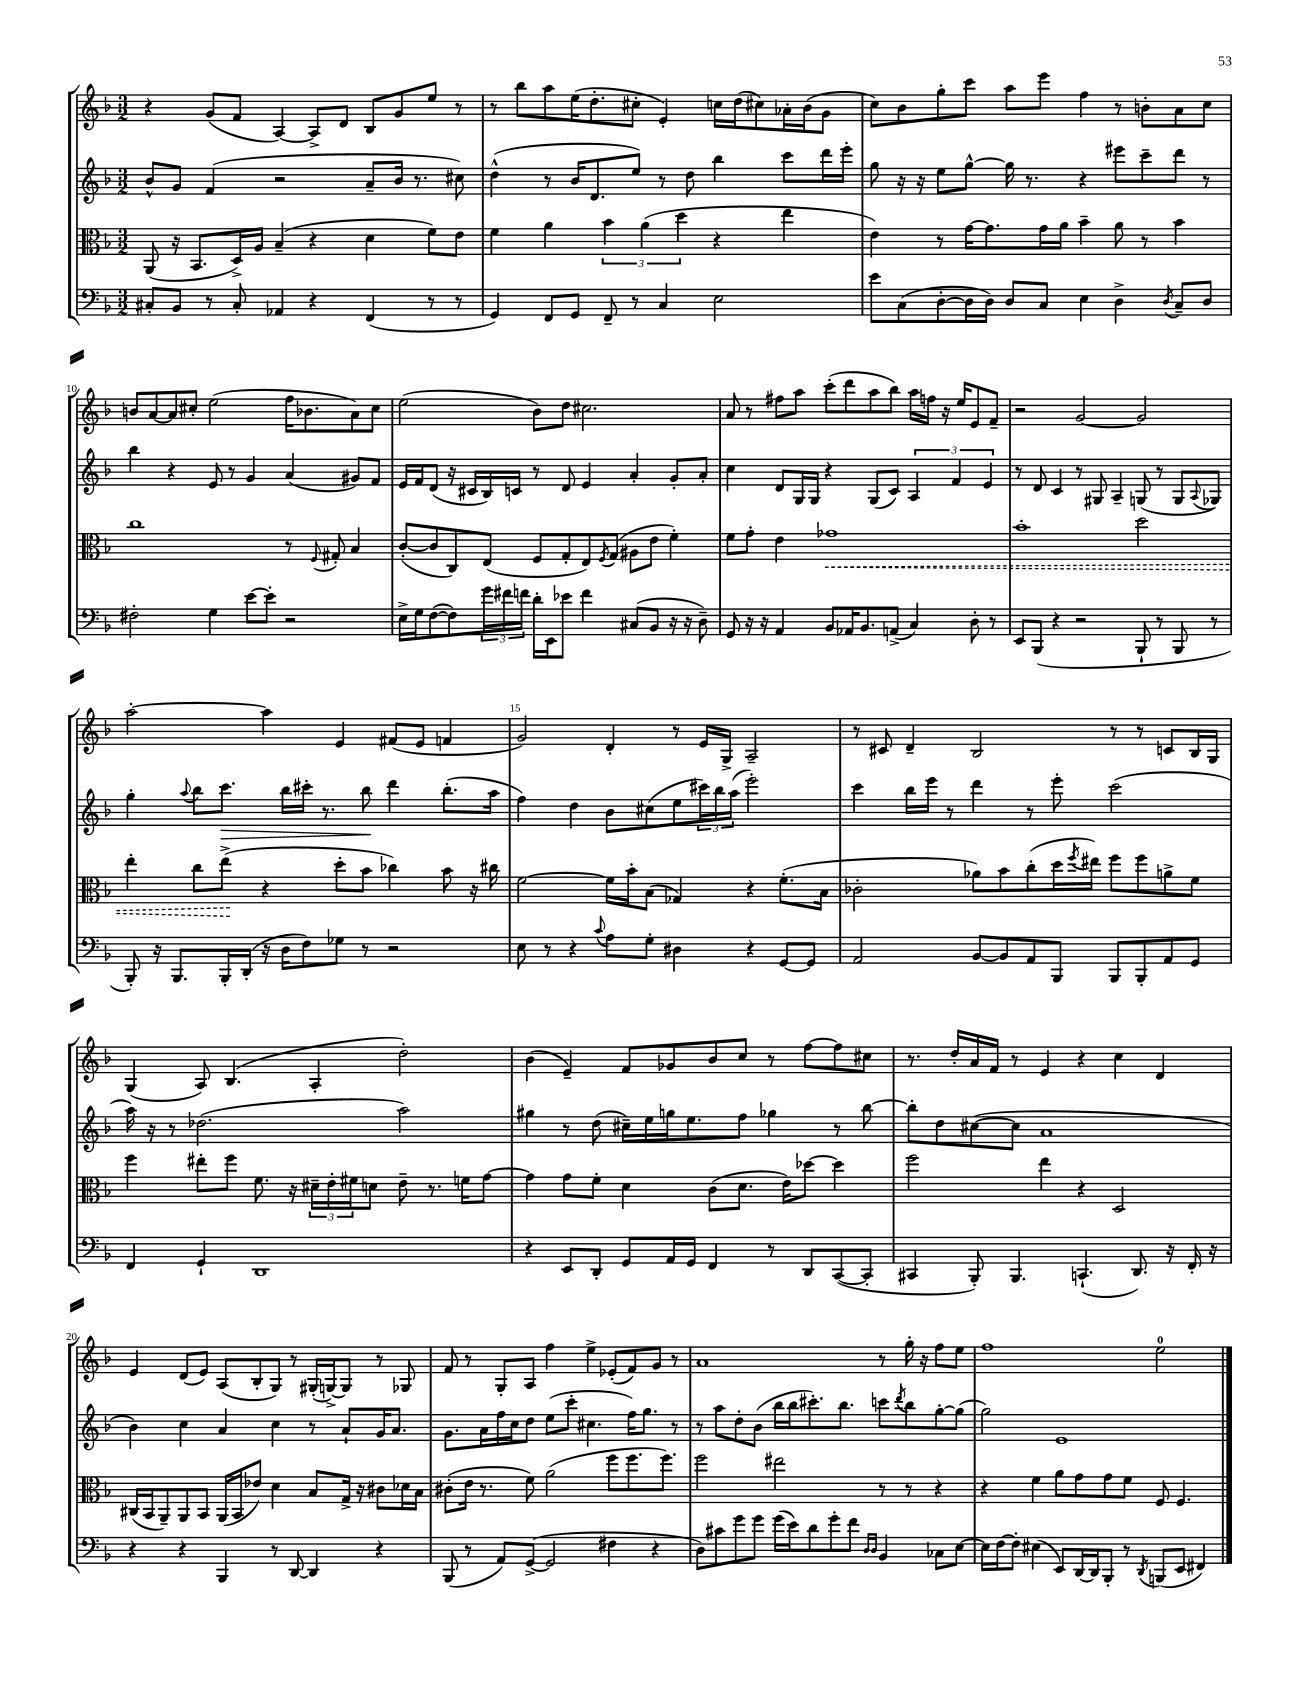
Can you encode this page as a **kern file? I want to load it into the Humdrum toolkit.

**kern	**kern	**kern	**kern
*staff4	*staff3	*staff2	*staff1
*clefF4	*clefC3	*clefG2	*clefG2
*k[b-]	*k[b-]	*k[b-]	*k[b-]
*M3/2	*M3/2	*M3/2	*M3/2
8C#'/L	(8AA/	8b-^^/L	4r
8BB-/J	16r	8g/J	.
.	8.BB-/L	.	.
8r	.	(4f/	(8g/L
8C#'/	16D^/L)	.	8f/J
.	16A/JJ	.	.
4AA-/	(4B-~/	2r	[4A/)
4r	4r	.	8A^/]L
.	.	.	8d/J
(4FF/	4d\	8a~/L	8B-/L
.	.	16b-/Jk	8g/
.	.	8.r	.
8r	8f\L)	.	8ee/J
8r	8e\J	8cc#\)	8r
=	=	=	=
4GG/)	4f\	(4dd^^\	8r
.	.	.	8bb-\L
8FF/L	4a\	8r	8aa\
8GG/J	.	16b-/LK	(16ee\K
.	.	8.d/	8.dd'\
8FF~/	6b-\	.	.
8r	.	8ee/J)	8cc#'\J
.	(6a\	.	.
4C/	.	8r	4e'/)
.	6dd\	.	.
.	.	8dd\	.
2E\	4r	4bb-\	16cc\LL
.	.	.	(16dd\J
.	.	.	8cc#\)
.	4ee\	8ccc\L	16a-'\L
.	.	.	(16b-\J
.	.	16ddd\L	8g\J
.	.	16eee'\JJ	.
=	=	=	=
8e\L	4e\)	8gg\	8cc\L)
(8C\	.	16r	8b-\
.	.	16r	.
[8D'\	8r	8ee\L	8gg'\
16D\]L	[16g\LK	[8gg^^\J	8ccc\J
16D\JJ)	8.g\]	.	.
8D/L	.	16gg\]	8aa\L
.	.	8.r	.
8C/J	16g\L	.	8eee\J
.	16a\JJ	.	.
4E\	4b-~\	4r	4ff\
4D^\	8a\	8eee#\L	8r
.	8r	8ccc~\	8b'\L
8qD/	.	.	.
8C~/L	4b-\	8ddd\J	8a\
8D/J	.	8r	8cc\J
=	=	=	=
2F#'\	1cc	4bb-\	8b/L
.	.	.	[8a/
.	.	4r	8a/]
.	.	.	8cc#'/J
4G\	.	8e/	(2ee\
.	.	8r	.
[8e\L	.	4g/	.
8e'\]J	.	.	.
2r	8r	(4a/	16ff\LK
.	.	.	8.b-\
.	8qqF/	.	.
.	8G#'/	.	.
.	4B-/	8g#/L)	8a\)
.	.	8f/J	8cc#\J
=	=	=	=
16E^\LL	([8c'/L	16e/LL	(2ee\
16G\J	.	16f/J	.
([8F\	8c/]	(8d/J	.
8F\])	8C/)	16r	.
.	.	16c#/LL	.
24g\L	(8E/J	16B-/)	.
24f#\	.	.	.
.	.	16c/JJ	.
24f\JJ	.	.	.
16d'\LL	8F/L	8r	8b-\L)
16EE\J	.	.	.
8e-\J	8G'/	8d/	8dd\J
4f\	8E/)	4e/	2.cc#\
.	8qF/	.	.
.	(8G/J	.	.
(8C#/L	8A#\L	4a'/	.
8BB-/J	8e\J	.	.
16r	4f'\)	8g'/L	.
16r	.	.	.
8D~\)	.	8a'/J	.
=	=	=	=
8GG/	8f\L	4cc\	8a/
16r	8g'\J	.	8r
16r	.	.	.
4AA/	4e\	8d/L	8ff#\L
.	.	16G/L	8aa\J
.	.	16G/JJ	.
8BB-/L	1g-	4r	(8ccc'\L
16AA-/K	.	.	8ddd\
8.BB-/	.	.	.
.	.	(8G/L	8aa\
(8AA^/J	.	8c/J)	8bb-\J)
4C/)	.	6A/	16aa\LL
.	.	.	16ff\JJ
.	.	.	16r
.	.	6f/	.
.	.	.	16ee/LK
8D'\	.	.	8e/
.	.	6e/	.
8r	.	.	8f~/J
=	=	=	=
8EE/L	1b-'	8r	2r
(8BBB-/J	.	8d/	.
4r	.	4c/	.
2r	.	8r	[2g/
.	.	8G#/	.
.	.	4A~/	.
8BBB-`/	2dd\	(8G/	2g/]
8r	.	8r	.
8BBB-/	.	8G/L	.
.	.	8qqA/	.
8r	.	8G-/J)	.
=	=	=	=
8BBB-'/)	4ee'\	4gg'\	[2aa'\
16r	.	.	.
8.BBB-/L	.	.	.
.	.	8qqaa/	.
.	8cc\L	8bb-\L	.
16BBB-'/L	(8ee^\J	8.ccc\J	.
(16DD'/JJ	.	.	.
16r	4r	.	4aa\]
16D\LK	.	16bb-\LL	.
8F\)	.	16ccc#'\JJ	.
.	.	8.r	.
8G-\J	8dd'\L	.	4e/
8r	8b-\J	8bb-\	.
2r	4cc-\)	4ddd\	(8f#/L
.	.	.	8e/J
.	8b-\	(8.bb-'\L	4f/
.	16r	.	.
.	16cc#\	16aa\Jk	.
=	=	=	=
8E\	[2f\	4ff\)	2g/)
8r	.	.	.
4r	.	4dd\	.
8qqc/	.	.	.
8A\L	16f\]LL	8b-\L	4d'/
.	16b-'\J	.	.
8G'\J	(8B-\J	(8cc#\	.
4D#\	4G-/)	8ee\	8r
.	.	24ccc#\L)	16e/LL
.	.	24bb-\	.
.	.	.	16G^/JJ
.	.	(24aa\JJ	.
4r	4r	2eee'\)	2A~/
[8GG/L	(8.f'\L	.	.
8GG/]J	.	.	.
.	16B-\Jk	.	.
=	=	=	=
2AA/	2c-'\	4ccc\	8r
.	.	.	8c#/
.	.	16bb-\LL	4d~/
.	.	16eee\JJ	.
.	.	8r	.
[8BB-/L	8a-\L)	4ddd\	2B-/
8BB-/]	8b-\	.	.
8AA/	(8cc'\	8r	.
8BBB-/J	16dd\L	8eee'\	.
.	8qff/	.	.
.	16ee#\JJ)	.	.
8BBB-/L	8ff\L	(2ccc\	8r
8BBB-'/	8ff\	.	8r
8AA/	8a^\	.	8c/L
8GG/J	8f\J	.	16B-/L
.	.	.	16G/JJ
=	=	=	=
4FF/	4ff\	16aa\)	(4G/
.	.	16r	.
.	.	8r	.
4GG`/	8ee#'\L	(2.dd-\	8A/)
.	8ff\J	.	(4.B-/
1DD	8.f\	.	.
.	16r	.	.
.	24d#~\LL	.	4A'/
.	24e'\	.	.
.	24f#\J	.	.
.	8d\J	.	.
.	8e~\	2aa\)	2dd'\)
.	8.r	.	.
.	16f\LK	.	.
.	[8g\J	.	.
=	=	=	=
4r	4g\]	4gg#\	(4b-\
8EE/L	8g\L	8r	4e~/)
8DD'/J	8f'\J	(8dd\	.
8GG/L	4d\	16cc#~\LL)	8f/L
.	.	16ee\	.
16AA/L	.	16gg\J	8g-/
16GG/JJ	.	8.ee\	.
4FF/	(8c\L	.	8b-/
.	8.d\J	8ff\J	8cc/J
8r	.	4gg-\	8r
.	16e\LK)	.	.
8DD/L	[8dd-\J	.	[8ff\L
([8CC/	4dd-\]	8r	8ff\]
8CC'/]J	.	[8bb-\	8cc#\J
=	=	=	=
4CC#/	2ff\	8bb-'\]L	8.r
.	.	8dd\	.
.	.	.	16dd'/LL
8BBB-'/)	.	([8cc#\	16a/
.	.	.	16f/JJ
4.BBB-/	.	8cc#\]J	8r
.	4ee\	1a	4e/
(4.CC`/	4r	.	4r
.	2D/	.	4cc\
8.DD/)	.	.	.
.	.	.	4d/
16r	.	.	.
16FF'/	.	.	.
16r	.	.	.
=	=	=	=
4r	(16C#/LL	4b-\)	4e/
.	16BB-/J	.	.
.	8AA~/)	.	.
4r	8AA/	4cc\	(8d/L
.	8BB-/J	.	8e/J)
4BBB-/	(16AA/LL	4a/	(8A/L
.	16BB-/J	.	.
.	8e-/J)	.	8B-'/
8r	4d\	4cc\	8G/J)
[8DD/	.	.	8r
4DD/]	8B-/L	8r	(16G#'/LL
.	.	.	[16G^/J)
.	16G^/Jk	8a`/L	8G/]J
.	16r	.	.
4r	8c#\L	16g/K	8r
.	.	8.a/J	.
.	16d-\L	.	8G-/
.	16B-\JJ	.	.
=	=	=	=
(8BBB-/	(8c#'\L	8.g\L	8f/
8r	16e\Jk	.	8r
.	8.r	16a\L	.
8AA/L)	.	16ff\	8G'/L
.	.	16cc\J	.
([8GG^/J	8f\)	8dd\J	8A/J
2GG/]	(2a\	(8ee\L	4ff\
.	.	8ccc'\J	.
.	.	4.cc#\	4ee^\
4F#\	8ff\L	.	(8e-'/L
.	8.ff\	16ff\LK)	8f/)
.	.	8.gg\J	.
4r	.	.	8g/J
.	8.ff\J)	.	.
.	.	8r	8r
=	=	=	=
8D\L)	2ff\	8r	1a
8c#\	.	8aa\L	.
8g\	.	8dd'\	.
8g\J	.	(8b-\J	.
(16g\LL	2ee#\	16bb-\LL	.
16e\J)	.	16bb-\J	.
8d\	.	8.ccc#'\)	.
8g'\	.	.	.
.	.	8.bb-\J	.
8f\J	.	.	.
16qqD/LL	.	.	.
16qqD/JJ	.	.	.
4BB-/	8r	8ccc\L	8r
.	.	8qddd/	.
.	8r	8bb-\	16gg'\
.	.	.	16r
8C-\L	4r	[8gg'\	8ff\L
[8E\J	.	(8gg\]J	8ee\J
=	=	=	=
16E\]LL	4r	2gg\)	1ff
[16F\J	.	.	.
8F'\]J	.	.	.
(4E#\	4f\	.	.
8EE/L)	8a\L	1e	.
[16DD/L	8g\	.	.
16DD/]J	.	.	.
8BBB-'/J	8g\	.	.
8r	8f\J	.	.
8qDD/	.	.	.
(8BBB/L	8F/	.	2ee\
8EE/J	4.F/	.	.
4FF#/)	.	.	.
==	==	==	==
*-	*-	*-	*-
